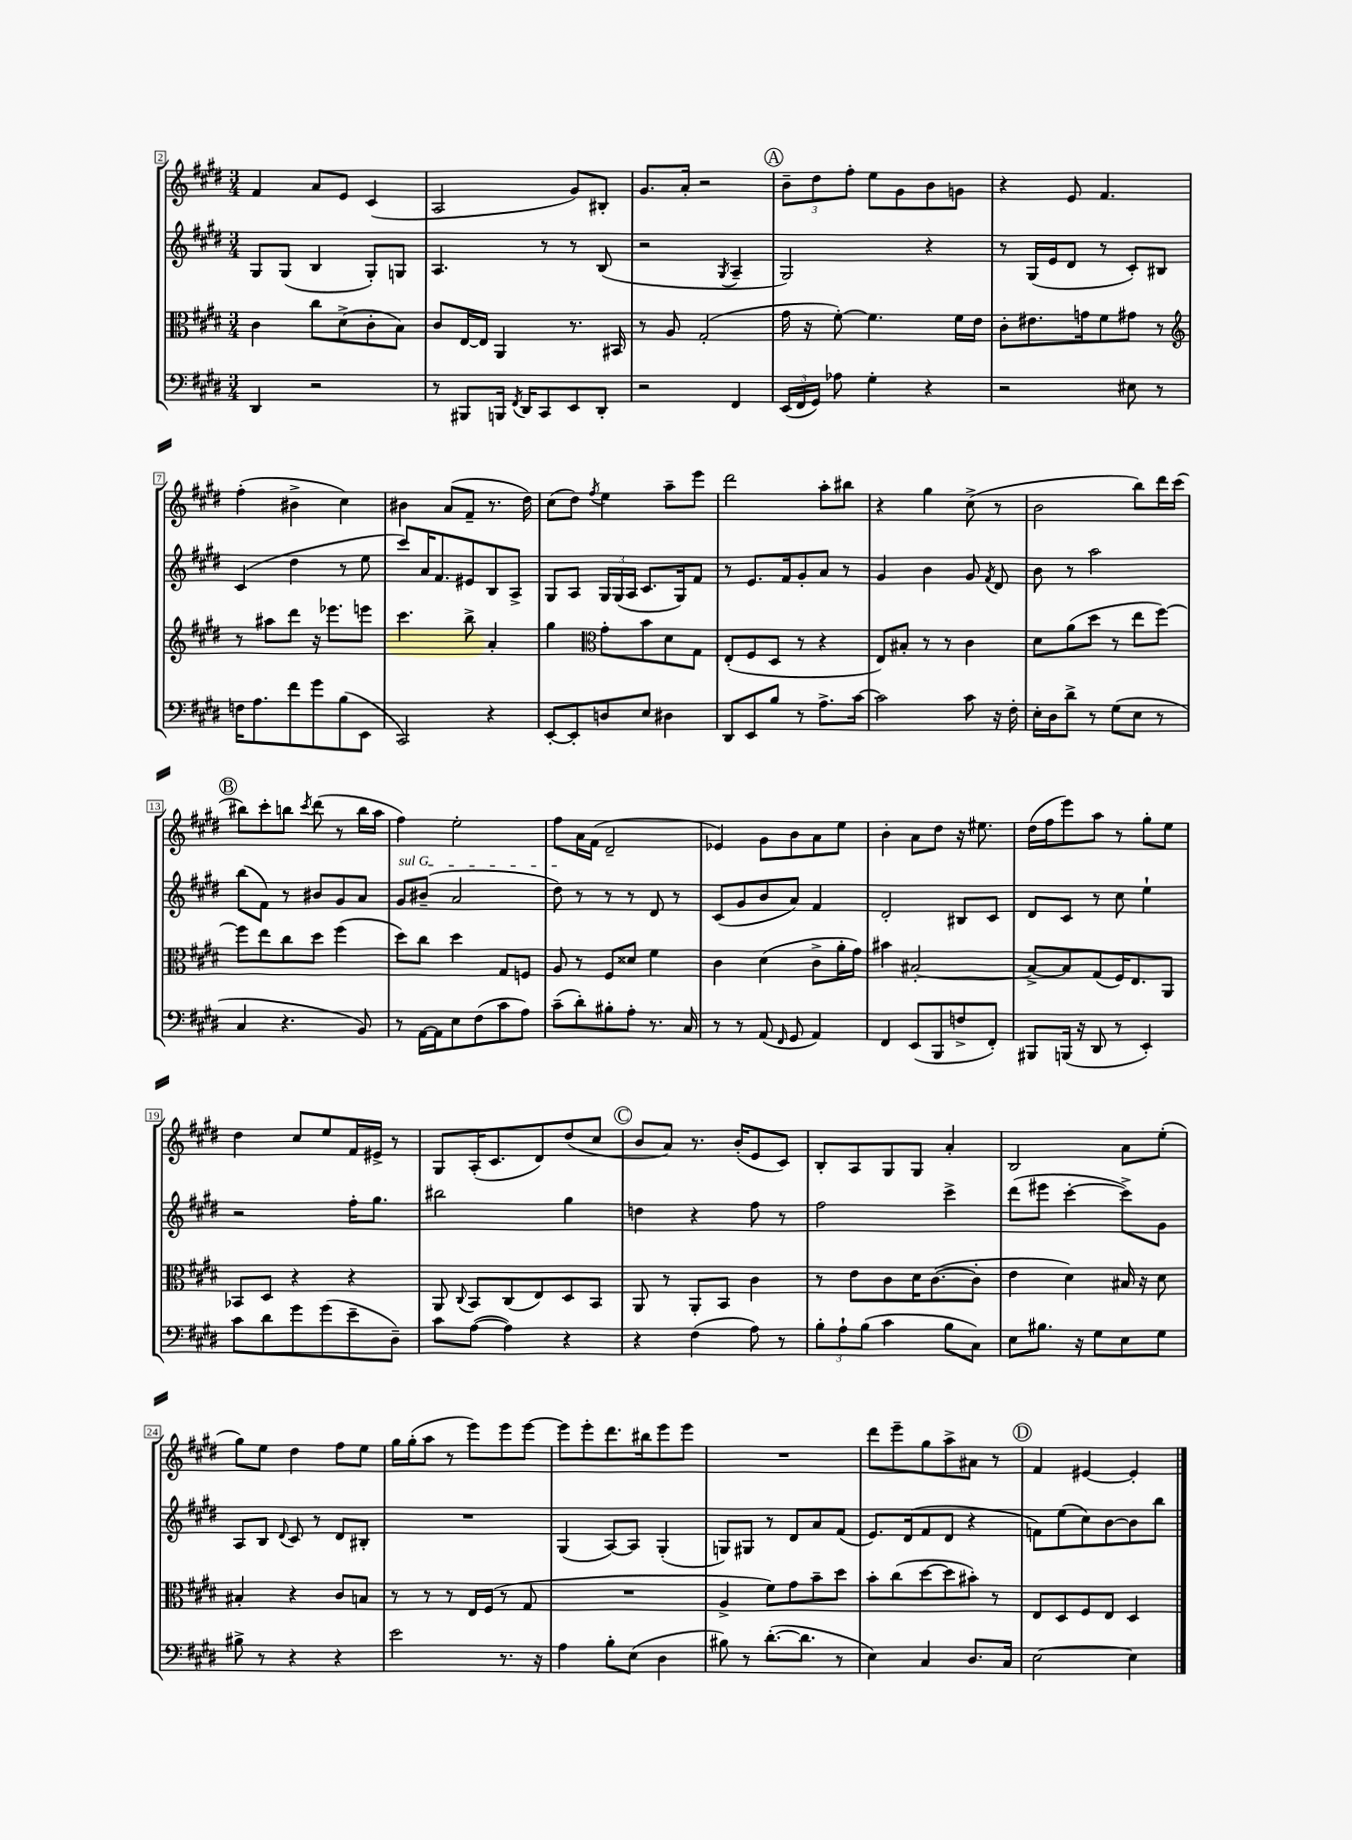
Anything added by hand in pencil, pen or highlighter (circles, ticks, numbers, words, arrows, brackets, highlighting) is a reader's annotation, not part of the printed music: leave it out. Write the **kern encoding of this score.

**kern	**kern	**kern	**kern
*staff4	*staff3	*staff2	*staff1
*clefF4	*clefC3	*clefG2	*clefG2
*k[f#c#g#d#]	*k[f#c#g#d#]	*k[f#c#g#d#]	*k[f#c#g#d#]
*M3/4	*M3/4	*M3/4	*M3/4
4DD#	4c#	8G#	4f#
.	.	(8G#	.
2r	8cc#	4B	8a
.	(8d#^	.	8e
.	8c#'	8G#')	(4c#
.	8B)	8G	.
=	=	=	=
8r	8c#	4.A	2A
8BBB#	[16E	.	.
.	16E]	.	.
16BBB	4AA	.	.
8qFF#	.	.	.
16DD#	.	.	.
8CC#	.	8r	.
8EE	8.r	8r	8g#)
8DD#'	.	(8B	8B#'
.	16BB#	.	.
=	=	=	=
2r	8r	2r	8.g#
.	8A	.	.
.	.	.	16a'
.	(2G#'	.	2r
.	.	8qG#	.
4FF#	.	4A~	.
=	=	=	=
(24EE	16g#	2G#)	12b~
24FF#	.	.	.
.	16r	.	.
24GG#)	.	.	12dd#
8A-	[8f#')	.	.
.	.	.	12ff#'
4G#'	4.f#]	.	8ee
.	.	.	8g#
4r	.	4r	8b
.	16f#	.	8g
.	16e	.	.
=	=	=	=
2r	8c#'	8r	4r
.	8.e#	(16G#	.
.	.	16e	.
.	.	8d#	8e
.	16g	.	.
.	8f#	8r	4.f#
8E#	8g#	8c#')	.
8r	8r	8B#	.
=	=	=	=
*	*clefG2	*	*
16F	8r	(4c#	(4ff#'
8.A	.	.	.
.	8aa#	.	.
8f#	8ddd#	4dd#	4b#^
8g#	16r	.	.
.	8.eee-	.	.
(8B	.	8r	4cc#)
8EE	8eee	8ee	.
=	=	=	=
2CC#)	4.ccc#	8ccc#)	4b#
.	.	16a	.
.	.	8.f#	.
.	.	.	(8a
.	8bb^	8e#	8f#~
4r	4a'	8B	8.r
.	.	8A^	.
.	.	.	16dd#)
=	=	=	=
[8EE'	4gg#	8G#	(8cc#
8EE']	.	8A	8dd#)
*	*clefC3	*	*
.	.	.	8qff#
8D	8g#'	24G#	4ee
.	.	(24G#	.
.	.	24A	.
8E	8b	8.c#	.
4D#	8d#	.	8aa~
.	.	16G#)	.
.	8G#	8f#	8eee
=	=	=	=
8DD#	(8E'	8r	2ddd#
8EE	8F#	8.e	.
8B	8D#	.	.
.	.	16f#	.
8r	8r	8g#'	.
8.A^	4r	8a	8aa'
.	.	8r	8bb#
[16c#	.	.	.
=	=	=	=
2c#]	8E)	4g#	4r
.	8B#'	.	.
.	8r	4b	4gg#
.	8r	.	.
8c#	4c#	8g#	(8cc#^
.	.	8qf#	.
16r	.	8d#	8r
16F#'	.	.	.
=	=	=	=
16E'	8d#	8b	2b
16D#	.	.	.
8d#^	(8a	8r	.
8r	8dd#	2aa	.
(8G#	8r	.	.
8E	8ee	.	8bb)
8r	[8ff#)	.	16ddd#
.	.	.	(16ccc#
=	=	=	=
4C#	8ff#]	(8bb	8bb#)
.	8ee	8f#)	8ccc#'
4.r	8cc#	8r	8bb
.	.	.	8qccc#
.	8dd#	8b#	(8ddd#
.	(4ff#	8g#	8r
8BB)	.	8a	16bb
.	.	.	16aa
=	=	=	=
8r	8dd#)	8g#	4ff#)
[16AA	8cc#	(8b#~	.
16AA]	.	.	.
8E	4dd#	2a	2ee'
(8F#	.	.	.
8c#	8G#	.	.
8A)	8F	.	.
=	=	=	=
(8c#~	8A	8dd#)	8ff#
8d#')	8r	8r	16a
.	.	.	(16f#
8B#'	8F#	8r	2d#~
8A'	8d##	8r	.
8.r	4f#	8d#	.
.	.	8r	.
16C#	.	.	.
=	=	=	=
8r	4c#	(8c#	4e-)
8r	.	8g#	.
(8AA	(4d#	8b	8g#
16qqFF#	.	.	.
8GG#	.	8a)	8b
4AA)	8c#^	4f#	8a
.	16a'	.	8ee
.	16g#)	.	.
=	=	=	=
4FF#	4b#	2d#'	4b'
(8EE	[2B#'	.	8a
8BBB	.	.	8dd#
8F^	.	8B#	16r
.	.	.	8.ee#
8FF#')	.	8c#	.
=	=	=	=
8BBB#	8B#^_	8d#	(16dd#
.	.	.	16ff#
(16BBB	8B#]	8c#	8eee)
16r	.	.	.
8DD#	(8G#	8r	8aa
8r	16F#)	8cc#	8r
.	8.E	.	.
4EE')	.	4ee`	8gg#'
.	8AA	.	8ee
=	=	=	=
8c#	8BB-	2r	4dd#
8d#	8D#	.	.
8g#	4r	.	8cc#
(8g#	.	.	8ee
8e~	4r	16ff#'	16f#
.	.	8.gg#	16e#^
8D#~)	.	.	8r
=	=	=	=
8c#	8AA	2bb#	8G#
.	8qqC#	.	.
([8A	8BB	.	(16A'
.	.	.	8.c#
4A])	(8C#	.	.
.	8E)	.	8d#)
4r	8D#	4gg#	(8dd#
.	8BB	.	8cc#
=	=	=	=
4r	8AA	4dd	8b
.	8r	.	8a)
(4F#	8AA'	4r	8.r
.	8BB	.	.
.	.	.	(16b'
8A)	4c#	8ff#	8e
8r	.	8r	8c#)
=	=	=	=
12B'	8r	2ff#	8B'
12A`	.	.	.
.	8e	.	8A
(12B	.	.	.
4c#	8c#	.	8G#
.	16d#	.	8G#
.	([8.c#	.	.
8B	.	4ccc#^	4a'
8C#)	8c#']	.	.
=	=	=	=
8E	4e	(8ddd#	2B
8.B#	.	8eee#	.
.	4d#)	[4ccc#'	.
16r	.	.	.
8G#	.	.	.
8E	16B#	8ccc#^])	8a
.	16r	.	.
8G#	8d#	8g#	(8ee'
=	=	=	=
8B#^	4B#'	8A	8gg#)
8r	.	8B	8ee
.	.	8qqd#	.
4r	4r	8c#	4dd#
.	.	8r	.
4r	8c#	8d#	8ff#
.	8B	8B#'	8ee
=	=	=	=
2e	8r	2.r	16gg#
.	.	.	(16gg#'
.	8r	.	8aa
.	8r	.	8r
.	16E	.	8eee)
.	(16F#	.	.
8.r	8r	.	8eee
.	8G#	.	[8eee
16r	.	.	.
=	=	=	=
4A	2.r	(4G#	8eee]
.	.	.	8eee'
8B'	.	[8A)	8.ddd#
(8E	.	8A]	.
.	.	.	16bb#
4D#	.	(4G#'	8eee
.	.	.	8eee
=	=	=	=
8B#)	4A^	8G)	2.r
8r	.	8G#	.
([8.d#'	8f#)	8r	.
.	8g#	8d#	.
8.d#]	.	.	.
.	8b~	8a	.
8r	8dd#	(8f#	.
=	=	=	=
4E)	8b'	8.e)	8ddd#
.	(8cc#	.	8eee~
.	.	(16d#	.
4C#	[8dd#	8f#	8gg#
.	8dd#]	8d#	8aa^
8.D#	8b#')	4r	8a#
.	8r	.	8r
16C#	.	.	.
=	=	=	=
[2E	8E	8f)	4f#
.	8D#	(8ee	.
.	8F#	8cc#)	[4e#
.	8E	[8b	.
4E]	4D#	8b]	4e#']
.	.	8bb	.
==	==	==	==
*-	*-	*-	*-
